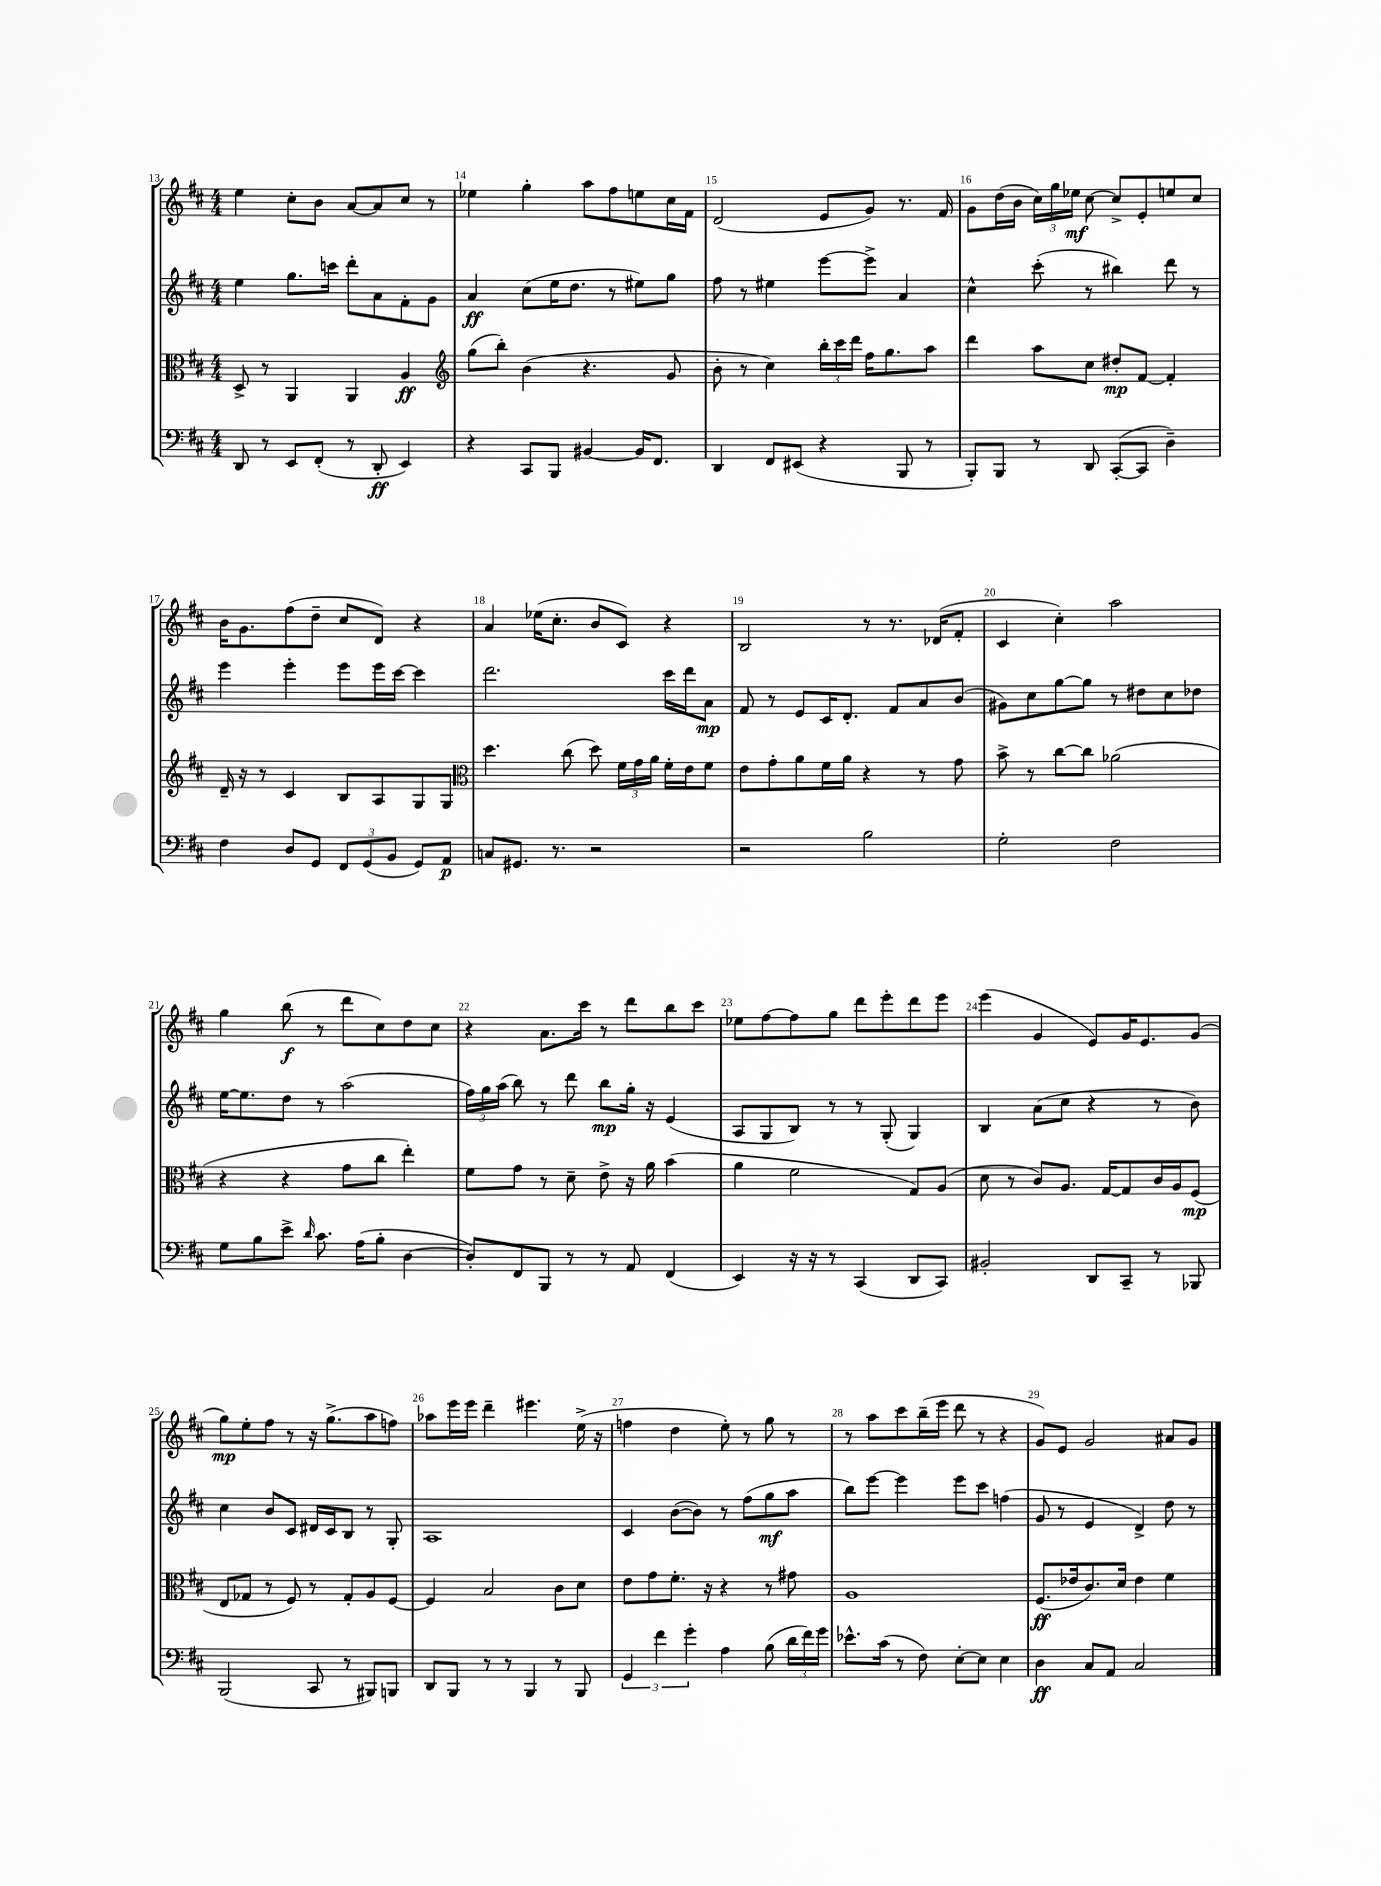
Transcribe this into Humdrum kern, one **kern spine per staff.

**kern	**kern	**kern	**kern
*staff4	*staff3	*staff2	*staff1
*clefF4	*clefC3	*clefG2	*clefG2
*k[f#c#]	*k[f#c#]	*k[f#c#]	*k[f#c#]
*M4/4	*M4/4	*M4/4	*M4/4
8DD	8D^	4ee	4ee
8r	8r	.	.
8EE	4AA	8.gg	8cc#'
(8FF#'	.	.	8b
.	.	16ccc	.
8r	4AA	8ddd'	[8a
8DD'	.	8a	8a]
4EE)	4A	8f#'	8cc#
.	.	8g	8r
=	=	=	=
*	*clefG2	*	*
4r	(8gg	4a	4ee-
.	8bb')	.	.
8CC#	(4b	(8cc#	4gg'
8BBB	.	16ee	.
.	.	8.dd	.
[4BB#	4.r	.	8aa
.	.	8r	8ff#
16BB#]	.	8ee#)	8ee
8.FF#	.	.	.
.	8g	8gg	16cc#
.	.	.	16f#
=	=	=	=
4DD	8b'	8ff#	(2d
.	8r	8r	.
8FF#	4cc#)	4ee#	.
(8EE#	.	.	.
4r	24bb'	[8eee	8e
.	24ccc#	.	.
.	24ddd	.	.
.	16ff#	8eee^]	8g)
.	8.gg	.	.
8BBB	.	4a	8.r
8r	8aa	.	.
.	.	.	16f#
=	=	=	=
8BBB')	4ddd	4cc#^^	8g
8BBB	.	.	(16dd
.	.	.	16b
8r	8aa	(8ccc#'	24cc#)
.	.	.	24gg
.	.	.	24ee-
8DD	8cc#	8r	[8cc#
([8CC#'	8dd#'	4bb#)	8cc#^]
8CC#]	[8f#	.	8e'
4D~)	4f#']	8ddd	8ee
.	.	8r	8cc#
=	=	=	=
4F#	16d~	4eee	16b
.	16r	.	8.g
.	8r	.	.
8D	4c#	4eee'	(8ff#
8GG	.	.	8dd~
12FF#	8B	8eee	8cc#
(12GG	.	.	.
.	8A	16eee	8d)
12BB	.	.	.
.	.	[16ccc#	.
8GG)	8G	4ccc#]	4r
8AA	8G	.	.
=	=	=	=
*	*clefC3	*	*
8C	4.dd	2.ddd	4a
8.GG#	.	.	.
.	.	.	(16ee-
8.r	.	.	8.cc#'
.	(8cc#	.	.
2r	8dd)	.	8b
.	24f#	.	8c#)
.	24g	.	.
.	24a	.	.
.	16f#'	16ccc#	4r
.	16e	16ddd	.
.	8f#	8a	.
=	=	=	=
2r	8e	8f#	2B
.	8g'	8r	.
.	8a	8e	.
.	16f#	16c#	.
.	16a	8.d'	.
2B	4r	.	8r
.	.	8f#	8.r
.	8r	8a	.
.	.	.	(16d-
.	8g	(8b	8f#'
=	=	=	=
2G'	8b^	8g#)	4c#
.	8r	8cc#	.
.	[8cc#	[8gg	4cc#')
.	8cc#]	8gg]	.
2F#	(2a-	8r	2aa
.	.	8dd#	.
.	.	8cc#	.
.	.	8dd-	.
=	=	=	=
8G	4r	[16ee	4gg
.	.	8.ee]	.
8B	.	.	.
8e^	4r	8dd	(8bb
16qqd	.	.	.
8.c#	.	8r	8r
.	8g	(2aa	8ddd
(16A	.	.	.
8B'	8cc#	.	8cc#)
[4D	4ee')	.	8dd
.	.	.	8cc#
=	=	=	=
8D'])	8f#	24ff#)	4r
.	.	24gg	.
.	.	(24aa	.
8FF#	8g	8bb)	.
8BBB	8r	8r	8.a
8r	8d~	8ddd	.
.	.	.	16ccc#
8r	8e^	8bb	8r
8AA	16r	16gg'	8ddd
.	16a	16r	.
(4FF#	(4b	(4e	8bb
.	.	.	8ccc#
=	=	=	=
4EE)	4a	8A	8ee-
.	.	8G	[8ff#
16r	2f#	8B)	8ff#]
16r	.	.	.
8r	.	8r	8gg
(4CC#	.	8r	8ddd
.	.	(8G'	8eee'
8DD	8G)	4G)	8ddd
8CC#)	(8A	.	8eee
=	=	=	=
2BB#'	8d	4B	(4eee
.	8r	.	.
.	8c#)	(8a	4g
.	8.A	8cc#	.
8DD	.	4r	8e)
.	[16G	.	.
8CC#~	8G]	.	16g
.	.	.	8.e
8r	16c#	8r	.
.	16A	.	.
8BBB-	(8F#	8b)	(8g
=	=	=	=
(2BBB	8E	4cc#	8gg)
.	8G-	.	8ee'
.	8r	8b	8ff#
.	8F#)	8c#	8r
8CC#	8r	16d#	16r
.	.	16c#	(8.gg^
8r	8G-'	8B	.
8BBB#)	8A	8r	8aa
8BBB	[8F#	8G'	8ff)
=	=	=	=
8DD	4F#]	1A	8aa-
8BBB	.	.	16eee
.	.	.	16eee
8r	2B	.	4ddd~
8r	.	.	.
4BBB	.	.	4.eee#
8r	8c#	.	.
8BBB	8d	.	(16ee^
.	.	.	16r
=	=	=	=
6GG	8e	4c#	4ff
.	8g	.	.
6f#	.	.	.
.	8.f#'	([8b	4dd
6g'	.	.	.
.	.	8b])	.
.	16r	.	.
4A	4r	8r	8ee')
.	.	(8ff#	8r
(8B	8r	8gg	8gg
24d	8g#	8aa	8r
24f#)	.	.	.
24g	.	.	.
=	=	=	=
8.e-^^	1A	8bb)	8r
.	.	[8eee	8aa
(16c#	.	.	.
8r	.	4eee]	8ccc#
8F#)	.	.	(16bb~
.	.	.	16eee
[8E'	.	8eee	8ddd
8E]	.	8ccc#	8r
4E	.	(4ff	4r
=	=	=	=
4D	(8.F#	8g	8g)
.	.	8r	8e
.	16e-	.	.
8C#	8.c#)	4e	2g
8AA	.	.	.
.	16d	.	.
2C#	4e-	4d^)	.
.	4f#	8dd	8a#
.	.	8r	8g
==	==	==	==
*-	*-	*-	*-
